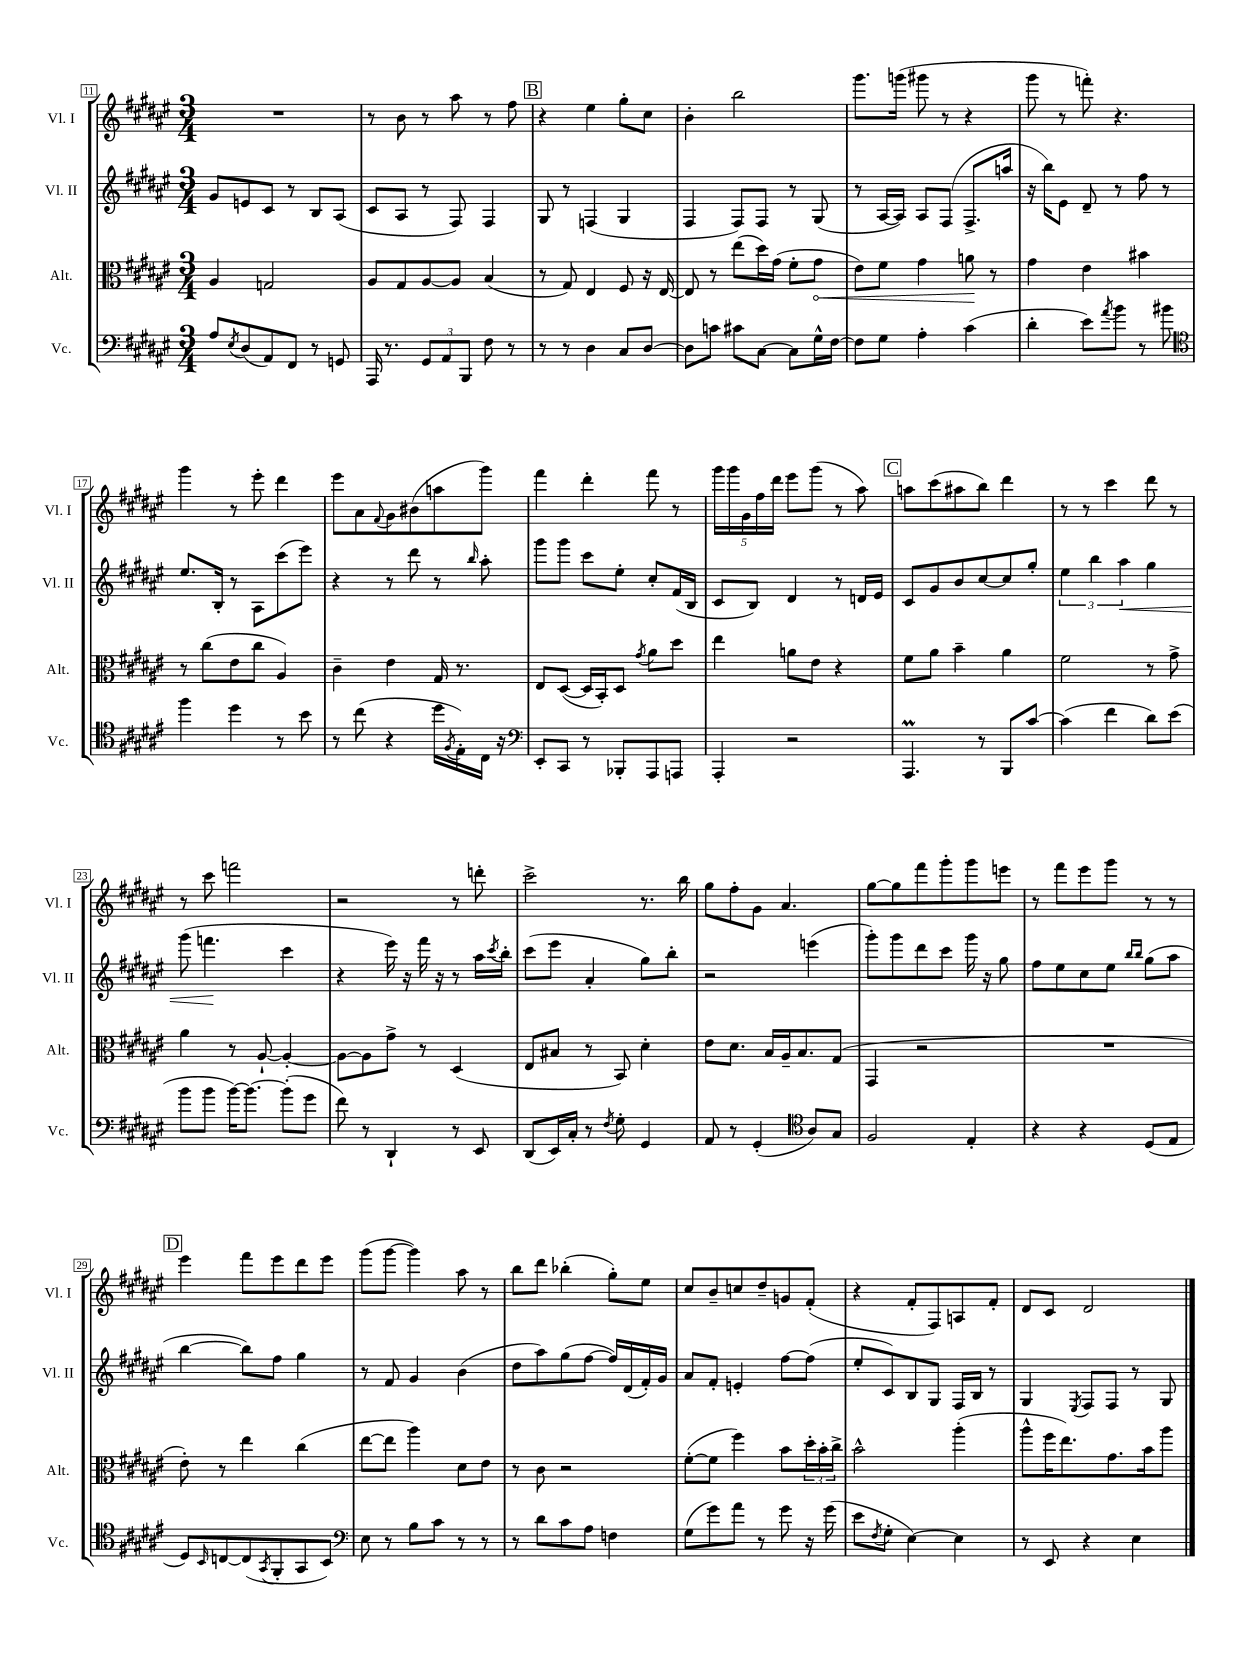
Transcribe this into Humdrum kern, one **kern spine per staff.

**kern	**kern	**kern	**kern
*staff4	*staff3	*staff2	*staff1
*clefF4	*clefC3	*clefG2	*clefG2
*k[f#c#g#d#a#e#]	*k[f#c#g#d#a#e#]	*k[f#c#g#d#a#e#]	*k[f#c#g#d#a#e#]
*M3/4	*M3/4	*M3/4	*M3/4
8A#	4A#	8g#	2.r
8qE#	.	.	.
(8D#	.	8e	.
8AA#)	2G	8c#	.
8FF#	.	8r	.
8r	.	8B	.
8GG	.	(8A#	.
=	=	=	=
16AAA#	8A#	8c#	8r
8.r	.	.	.
.	8G#	8A#	8b
12GG#	[8A#	8r	8r
12AA#	.	.	.
.	8A#]	8F#)	8aa#
12BBB	.	.	.
8F#	(4B	4F#	8r
8r	.	.	8ff#
=	=	=	=
8r	8r	8G#	4r
8r	8G#)	8r	.
4D#	4E#	(4F	4ee#
8C#	8F#	4G#	8gg#'
[8D#	16r	.	8cc#
.	[16E#	.	.
=	=	=	=
8D#]	8E#]	4F#	4b'
8c	8r	.	.
8c#	(8ee#	8F#)	2bb
[8C#	16dd#)	8F#	.
.	(16g#	.	.
8C#]	8f#'	8r	.
16G#^^	8g#	(8G#	.
[16F#	.	.	.
=	=	=	=
8F#]	8e#)	8r	8.ggg#
8G#	8f#	[16A#	.
.	.	16A#])	(16ggg
4A#'	4g#	8A#	8ggg#
.	.	(8F#	8r
(4c#	8a	8.F#^	4r
.	8r	.	.
.	.	16aa	.
=	=	=	=
4d#'	4g#	16r	8ggg#
.	.	16bb)	.
.	.	8e#	8r
8e#)	4e#	8d#~	8fff')
8qa#	.	.	.
8b	.	8r	4.r
8r	4b#	8ff#	.
8b#	.	8r	.
=	=	=	=
*clefC4	*	*	*
4ff#	8r	8.ee#	4ggg#
.	(8cc#	.	.
.	.	16B'	.
4dd#	8e#	8r	8r
.	8cc#	8A#	8eee#'
8r	4A#)	(8ccc#	4ddd#
8b	.	8eee#)	.
=	=	=	=
8r	4c#~	4r	8eee#
(8cc#	.	.	8a#
.	.	.	8qqf#
4r	4e#	8r	8g#
.	.	8ddd#	(8b#
16dd#	16G#	8r	8aa
8qF#	.	.	.
16E#')	8.r	.	.
.	.	16qqbb	.
16C#	.	8aa#'	8ggg#)
16r	.	.	.
=	=	=	=
*clefF4	*	*	*
8EE#'	8E#	8ggg#	4fff#
8CC#	([8D#	8ggg#	.
8r	16D#]	8ccc#	4ddd#'
.	16BB')	.	.
8BBB-'	8D#	8ee#'	.
.	8qg#	.	.
8AAA#	8a#	8cc#'	8fff#
8AAA	8dd#	(16f#	8r
.	.	16B	.
=	=	=	=
4AAA#'	4ee#	8c#	20ggg#
.	.	.	20ggg#
.	.	.	20g#
.	.	8B)	.
.	.	.	20ff#
.	.	.	20ddd#
2r	8a	4d#	8eee#
.	8e#	.	(8ggg#
.	4r	8r	8r
.	.	16d	8aa#)
.	.	16e#	.
=	=	=	=
4.AAA#	8f#	8c#	8aa
.	8a#	8g#	(8ccc#
.	4b~	8b	8aa#
8r	.	[8cc#	8bb)
8BBB	4a#	8cc#]	4ddd#
[8c#	.	8gg#'	.
=	=	=	=
(4c#]	2f#	6ee#	8r
.	.	.	8r
.	.	6bb	.
4f#	.	.	4ccc#
.	.	6aa#	.
8d#)	8r	4gg#	8ddd#
(8e#	8g#^	.	8r
=	=	=	=
8b	4a#	(8ggg#	8r
8b	.	4.fff	8ccc#
[16b)	8r	.	2fff
8.b_	.	.	.
.	[8A#`	.	.
(8b']	4A#'_	4ccc#	.
8g#	.	.	.
=	=	=	=
8f#)	8A#_	4r	2r
8r	8A#]	.	.
4DD#`	8g#^	16eee#)	.
.	.	16r	.
.	8r	16fff#	.
.	.	16r	.
8r	(4D#	8r	8r
8EE#	.	16aa#	8ddd'
.	.	8qccc#	.
.	.	16bb'	.
=	=	=	=
(8DD#	8E#	(8ccc#	2ccc#^
16EE#)	8B#	8eee#	.
16C#'	.	.	.
8r	8r	4a#'	.
8qF#	.	.	.
8G#'	8BB)	.	.
4GG#	4d#'	8gg#)	8.r
.	.	8bb'	.
.	.	.	16bb
=	=	=	=
8AA#	8e#	2r	8gg#
8r	8.d#	.	8ff#'
(4GG#'	.	.	8g#
.	16B	.	.
.	16A#~	.	4.a#
.	8.B	.	.
*clefC4	*	*	*
8A#)	.	(4eee	.
8G#	(8G#	.	.
=	=	=	=
2F#	4GG#	8ggg#')	[8gg#
.	.	8ggg#	8gg#]
.	2r	8ddd#	8fff#
.	.	8ccc#	8ggg#'
4E#'	.	16ggg#	8ggg#
.	.	16r	.
.	.	8gg#	8eee
=	=	=	=
4r	2.r	8ff#	8r
.	.	8ee#	8fff#
4r	.	8cc#	8eee#
.	.	8ee#	8ggg#
.	.	16qqbb	.
.	.	16qqbb	.
(8D#	.	(8gg#	8r
8E#	.	8aa#	8r
=	=	=	=
8D#)	8e#')	[4bb	4eee#
16qqBB	.	.	.
[8C	8r	.	.
(8C]	4ee#	8bb])	8fff#
8qGG#	.	.	.
8FF#'	.	8ff#	8eee#
8GG#	(4cc#	4gg#	8ddd#
8BB)	.	.	8eee#
=	=	=	=
*clefF4	*	*	*
8E#	[8ee#	8r	(8ggg#
8r	8ee#]	8f#	[8ggg#
8B	4aa#)	4g#	4ggg#])
8c#	.	.	.
8r	8d#	(4b	8aa#
8r	8e#	.	8r
=	=	=	=
8r	8r	8dd#	8bb
8d#	8c#	8aa#)	8ddd#
8c#	2r	(8gg#	(4bb-'
8A#	.	[8ff#	.
4F	.	16ff#])	8gg#')
.	.	(16d#	.
.	.	16f#')	8ee#
.	.	16g#	.
=	=	=	=
(8G#	([8f#'	8a#	8cc#
8g#)	8f#]	8f#'	8b~
8a#	4ff#)	4e'	8cc
8r	.	.	8dd#~
8g#	8b	[8ff#	8g
16r	24dd#'	(8ff#]	(8f#'
.	24b'	.	.
(16g#	.	.	.
.	24cc#^	.	.
=	=	=	=
8e#	2b^^	8ee#'	4r
8qF#	.	.	.
8G#'	.	8c#)	.
[4E#)	.	8B	8f#'
.	.	8G#	8F#)
4E#]	(4aa#'	16F#	8A
.	.	16B	.
.	.	8r	8f#'
=	=	=	=
8r	8aa#^^	4G#	8d#
8EE#	16ff#	.	8c#
.	8.ee#)	.	.
.	.	8qE#	.
4r	.	8F#	2d#
.	8.g#	8F#	.
4E#	.	8r	.
.	16b	.	.
.	8aa#	8G#	.
==	==	==	==
*-	*-	*-	*-
